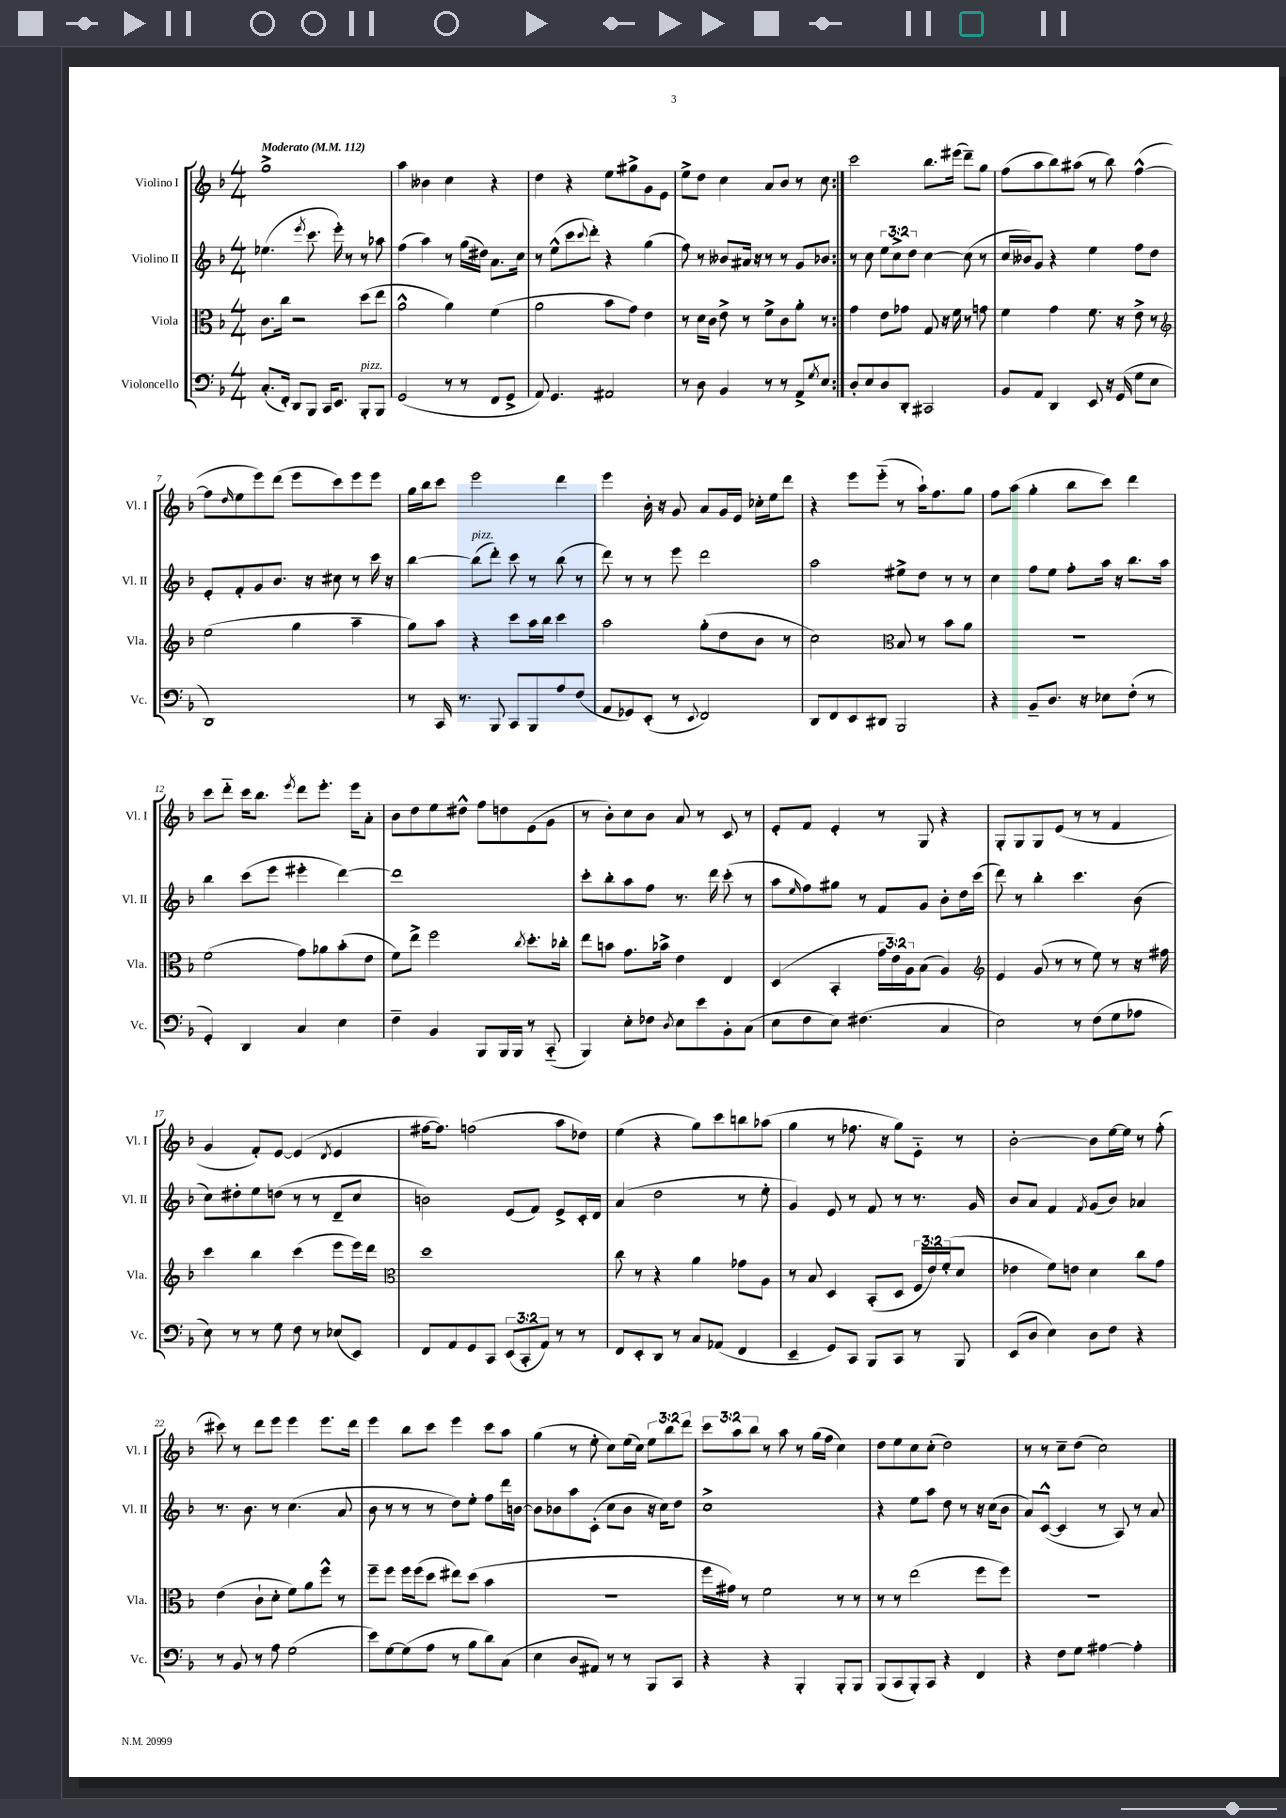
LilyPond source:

<<
\new StaffGroup <<
\new Staff = "s0" \with { instrumentName = "Violino I" shortInstrumentName = "Vl. I" } {
    \clef treble \key f \major \numericTimeSignature \time 4/4 \override Staff.TupletNumber.text = #tuplet-number::calc-fraction-text \tempo "Moderato" 4 = 112
    \repeat volta 2 { g''1-> |
    a''4 beses'4 c''4 r4 |
    d''4 r4 e''8 gis''8-> g'8 e'8 |
    e''8-> d''8 c''4 a'8 bes'8 r8 c''8 | }
    c'''2 bes''8. eis'''16( d'''8--) g''8 |
    f''8( a''8 bes''8) ais''8( r8 bes''8) f''4~-^( |
    f''8 \grace { d''16 } e''8 e'''8) d'''8( e'''8 c'''8) e'''8 e'''8 |
    g''16 bes''16 c'''8 e'''2 d'''4 |
    e'''4 bes'16-. r16 g'8 a'8 g'16 e'16 ces''16-. e''16 d'''8 |
    r4 e'''8 e'''8-_( r8 a''16-!) f''8. g''8 |
    f''8 a''8( g''4-. bes''8 c'''8) d'''4 |
    c'''8 d'''8-_ c'''16 bes''8. \acciaccatura { e'''8 } d'''8 e'''8.-. e'''16 a'8-. |
    bes'8 d''8 e''8 dis''8-^ f''8 d''8 e'8( g'8 |
    r8 bes'8-.) c''8 bes'8 a'8 r8 c'8 r8 |
    e'8-. f'8 e'4-. r8 g8 r4 |
    g8-. g8 g8 e'8( r8 r8 f'4 |
    g'4 f'8-.) e'8~ e'4( \acciaccatura { d'8 } e'4 |
    fis''16~ fis''8.) f''2( a''8 des''8) |
    e''4( r4 g''8) c'''8 b''8 aes''8( |
    g''4 r8 fes''8. r16 g''8) e'8-_ r8 |
    bes'2~-. bes'8 e''16~ e''16 r8 f''8-.( |
    cis'''8) r8 d'''8 e'''8 e'''4 e'''8. d'''16 |
    e'''4 bes''8 c'''8 e'''4 c'''8 a''8 |
    g''4( r8 e''8-. c''8) e''16( c''16) \tuplet 3/2 { e''8 bes''8 d'''8 } |
    \tuplet 3/2 { c'''8 a''8 bes''8 } r8 a''8 r8 g''16( f''16 c''4) |
    d''8 e''8 c''8 c''8-.( d''2) |
    r8 r8 c''8-- d''8( c''2) \bar "|." |
}
\new Staff = "s1" \with { instrumentName = "Violino II" shortInstrumentName = "Vl. II" } {
    \clef treble \key f \major \numericTimeSignature \time 4/4 \override Staff.TupletNumber.text = #tuplet-number::calc-fraction-text
    \repeat volta 2 { ees''4.( \acciaccatura { e'''8 } c'''8. e'''16-.) r8 r8 aes''8 |
    f''4( a''4) r8 g''16( dis''16) a'8. c''16 |
    r8 e''8-^( c'''8 \appoggiatura { c'''8 } d'''8-.) r4 g''4( |
    f''8) r8 beses'8 ais'16 r16 r8 r8 g'8 bes'8 | }
    r8 c''8 \tuplet 3/2 { e''8 c''8-> d''8 } c''4~ c''8( r8 |
    c''16 beses'16) g'8 r4 e''4 f''8 d''8 |
    e'8-. f'8-. g'8 bes'8. r16 cis''8 r8 c'''16 r16 |
    bes''4~ bes''8^\markup { \italic "pizz." }( d'''8-.) c'''8 r8 bes''8( r8 |
    d'''8) r8 r8 e'''8 d'''2 |
    a''2 eis''8-> d''8 r8 r8 |
    c''4 f''8 e''8 f''8-. a''16 r16 bes''8. a''16 |
    bes''4 c'''8( e'''8 eis'''4-. d'''4~) |
    d'''1 |
    c'''8-. bes''8-. a''8 f''8 r8. d'''16 c'''8-.( r8 |
    a''8 \grace { e''16 } f''8) gis''8 r8 f'8 g'8 bes'8-. d''16 c'''16( |
    d'''8) r8 bes''4-. c'''4. bes'8( |
    c''8) dis''8-. e''8 d''8( r8 r8 d'8-- c''8 |
    b'2) e'8( f'8) e'8-> c'16-. d'16 |
    a'4( d''2 r8 e''8-. |
    g'4) e'8 r8 f'8 r8 r8. g'16 |
    bes'8 a'8 f'4 \acciaccatura { f'8 } g'8( bes'8) aes'4 |
    r8. bes'8. r8 c''4.( a'8 |
    bes'8 r8 r8 r8 d''8) e''8-. f''8 d'''16 b'16~ |
    b'8 bes'8 a''8 c'8-.( c''8 bes'8 r16 c''16) d''8 |
    c''1-> |
    r4 e''8 a''8 d''8 r8 r16 c''16( bes'8 |
    a'8) c'8~-^( c'4 r8 a8) r8 a'8 \bar "|." |
}
\new Staff = "s2" \with { instrumentName = "Viola" shortInstrumentName = "Vla." } {
    \clef alto \key f \major \numericTimeSignature \time 4/4 \override Staff.TupletNumber.text = #tuplet-number::calc-fraction-text
    \repeat volta 2 { c'8. c''16 r2 d''8( e''8 |
    a'2-^ a'4) f'4( |
    a'2 bes'8 g'8) e'4 |
    r8 d'16 c'16 e'8-> r8 f'8-> c'8 a'8-. r8 | }
    g'4 e'8 ges'8 g8 r16 f'16 r8 g'8 |
    f'4 g'4 f'8. r16 e'8-> r8 |
    \clef treble e''2( g''4 a''4-- |
    g''8) a''8 r4 c'''8 a''16 bes''16 c'''4 |
    a''2 g''8-.( d''8 bes'8 r8 |
    c''2) \clef alto bes8 r8 bes'8 a'8 |
    R1 |
    f'2( g'8) aes'8 bes'8-.( e'8 |
    f'8) e''8-> f''2 \acciaccatura { c''8 } d''8.-. ces''16-. |
    e''8 b'8 g'8. bes'16-> e'4 e4 |
    d4( bes,4-. \tuplet 3/2 { g'16 e'16) a16 } bes8( a4) |
    \clef treble e'4 g'8( r8 r8 e''8) r8 r16 fis''16 |
    c'''4 bes''4 c'''4( e'''8 e'''16) d'''16 |
    \clef alto d''1 |
    c''8 r8 r4 a'4 ges'8 a8 |
    r8 bes8 d4 bes,8-.( d8 \tuplet 3/2 { f16 e'16) f'16-.( } d'8 |
    ees'4 f'8) e'8 d'4 c''8 g'8 |
    e'4( c'8-! d'8-. f'8) a'8 f''8-^ r8 |
    f''8-- f''8 f''16 f''16( d''8 eis''8) d''8( bes'4 |
    R1 |
    f''16 gis'16) r8 f'2 r8 r8 |
    r8 r8 e''2( f''8 f''8) |
    R1 \bar "|." |
}
\new Staff = "s3" \with { instrumentName = "Violoncello" shortInstrumentName = "Vc." } {
    \clef bass \key f \major \numericTimeSignature \time 4/4 \override Staff.TupletNumber.text = #tuplet-number::calc-fraction-text
    \repeat volta 2 { c8.-.( f,16-.) d,8 bes,,8 c,16 e,8. bes,,8-.^\markup { \italic "pizz." } bes,,8 |
    g,2( r8 r8 f,8 g,8-> |
    a,8) g,4. ais,2 |
    r8 d8 bes,4 r8 r8 a,8-> \acciaccatura { g8 } e8 | }
    d8-. e8 d8 d,8-. cis,2 |
    bes,8 a,8 d,4 e,8 r16 g,16( g8 e8 |
    d,1) |
    r8 c,16 r8. bes,,8 c,8 bes,,8 a8 f8( |
    a,8 ges,8) e,8-.( r8 \appoggiatura { e,8 } f,2) |
    d,8 f,8 e,8 dis,8 bes,,2 |
    r4 bes,8-- d8. r16 ees8 f8-.( r8 |
    g,4-.) d,4 c4 e4 |
    f4-- bes,4 bes,,8 bes,,16 bes,,16 r8 c,8-_( |
    bes,,4) e8-. fes8 \acciaccatura { d8 } e8 e'8 bes,8-. c8( |
    e8 f8 e8) fis4.( c4 |
    e2) r8 f8( g8 aes8 |
    e8) r8 r8 g8 f8 r8 ees8( e,8) |
    f,8 a,8 g,8 c,8 \tuplet 3/2 { e,8( c,8-. a,8) } r8 r8 |
    f,8 e,8-. d,8 r8 c8 aes,8( f,4 |
    e,4-- g,8) c,8 bes,,8 c,8 r8 bes,,8 |
    e,8( d8 e4) d8 f8 r4 |
    r8 bes,8 r8 a8 g2( |
    e'8) g8~ g8( a8 r8 bes8 d'8) c8( |
    e4 d8 ais,8) r8 r8 bes,,8 c,8 |
    r4 r4 bes,,4-. bes,,8-. bes,,8 |
    bes,,8( c,8 bes,,8-.) c,8 r4 f,4 |
    r4 f8 g8 ais4~ ais4-. \bar "|." |
}
>>
>>
